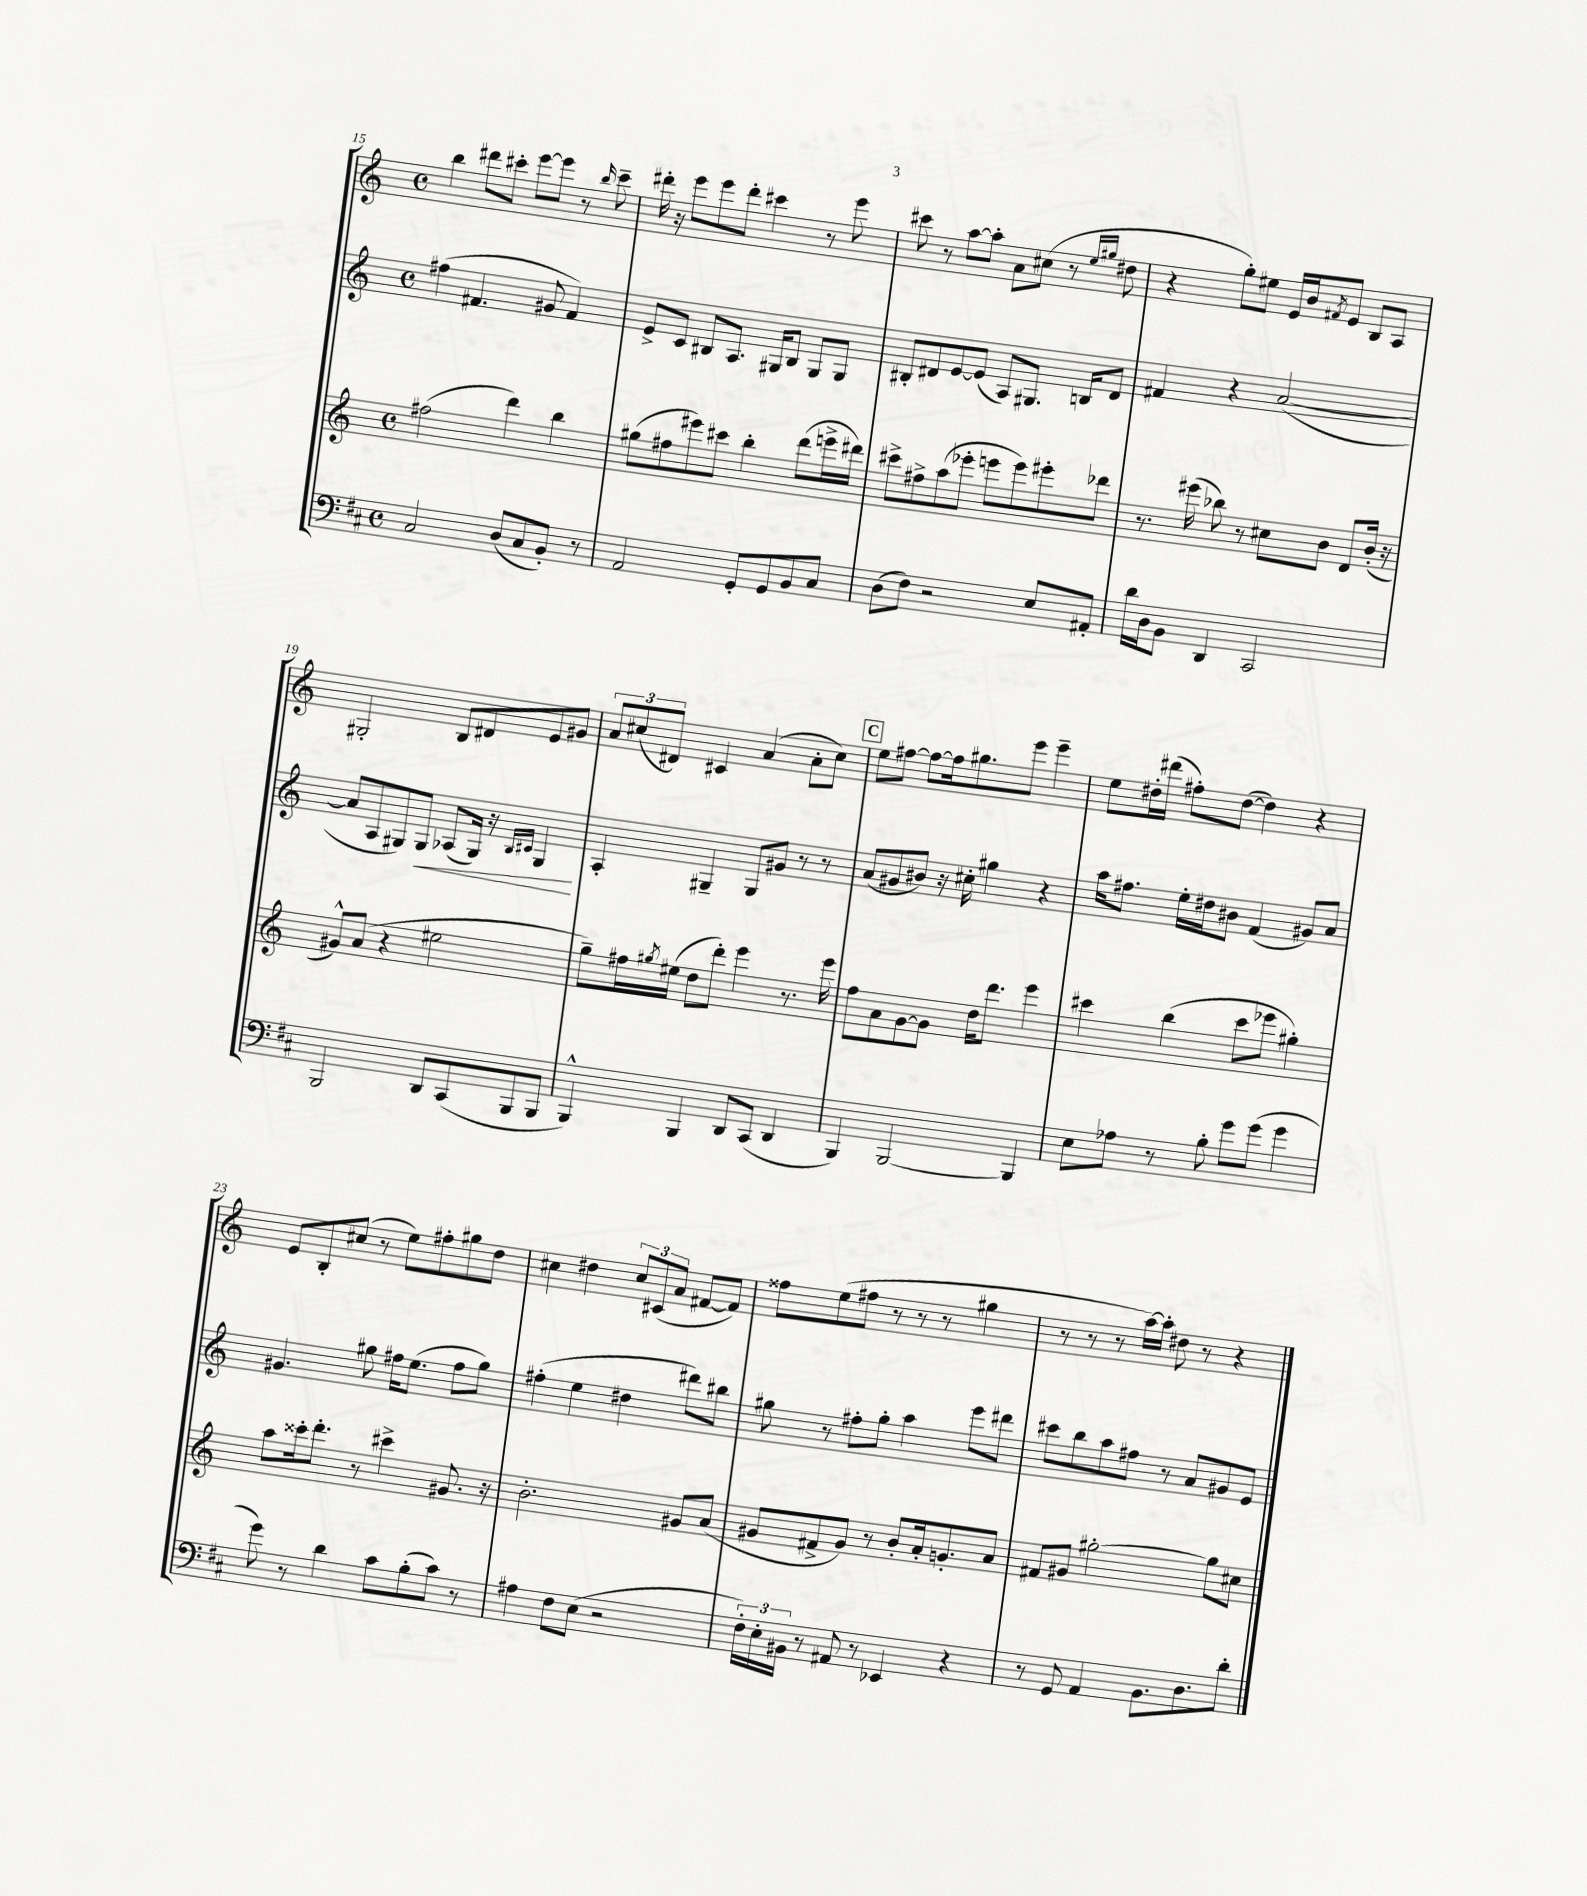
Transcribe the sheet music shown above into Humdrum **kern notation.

**kern	**kern	**kern	**dynam	**kern
*part4	*part3	*part2	*part2	*part1
*staff4	*staff3	*staff2	*staff2	*staff1
*clefF4	*clefG2	*clefG2	*	*clefG2
*k[f#c#]	*k[]	*k[]	*	*k[]
*M4/4	*M4/4	*M4/4	*	*M4/4
*met(c)	*met(c)	*met(c)	*	*met(c)
=15	=15	=15	=15	=15
2C#/	(2ff#X\	(4ff#X\	.	4bb\
.	.	4.f#X/	.	8ddd#X\L
.	.	.	.	8ccc#X'\J
(8D/L	4ddd\)	.	.	[8eee\L
8C#/	.	8g#X/	.	8eee\J]
8BB'/J)	4bb\	4f#/)	.	8r
.	.	.	.	16qqbb/
8r	.	.	.	8ccc#~\
=16	=16	=16	=16	=16
2AA/	(8gg#X\L	8e^/L	.	16ddd#X'\
.	.	.	.	16r
.	8ff#X\	8c/J	.	8eee\L
.	8eee#X\)	8B#X/L	.	8eee\
.	8ccc#X\J	8.A/J	.	8ddd#'\J
8GG'/L	4bb'\	.	.	4ccc#X\
.	.	16G#X/KL	.	.
8GG/	.	8B#/J	.	.
8BB/	(8ddd\L	8G#/L	.	8r
8C#/J	16eeen^\L	8G#/J	.	8eee\
.	16ddd#X\JJ)	.	.	.
=17	=17	=17	=17	=17
(8D\L	8ccc#X^\L	8B#X'/L	.	8ccc#X\
8F#\J)	8ff#X^\	8d#X/	.	8r
2r	(8aa\	[8e/	.	[8aa\L
.	8eee-X'\J	(8e/J]	.	8aa'\J]
.	8eeen\L	8A/L)	.	8a\L
.	8eee\)	8.G#X/J	.	(8cc#X\J
8E/L	8eee#X'\	.	.	8r
.	.	16Bn/KL	.	.
.	.	.	.	16qqee/LL
.	.	.	.	16qqgg#X/JJ
8AA#X'/J	8ddd-X\J	8d#/J	.	8dd#X\
=18	=18	=18	=18	=18
16d\LL	8.r	4f#X/	.	4r
16D\J	.	.	.	.
8BB\J	.	.	.	.
.	(16eee#X\	.	.	.
4DD/	8bb-X\)	4r	.	8gg'\L)
.	8r	.	.	8ee#X\J
2CC#/	8cc#X\L	([2a/	.	16e/LL
.	.	.	.	16b/J
.	.	.	.	8qf#X/
.	8b\J	.	.	8e/J
.	8d/L	.	.	8B/L
.	(16b'/Jk	.	.	8A/J
.	16r	.	.	.
!!LO:LB:g=z
=19	=19	=19	=19	=19
2BBB/	8g#X^^/L)	8a/L]	.	2G#X'/
.	(8a/J	8A/	.	.
.	4r	8G#X/)	.	.
!	!	!	!LO:HP:b	!
.	.	8G#/J	<	.
8DD/L	2ee#X\	(8A-X/L	.	8B/L
(8CC#/	.	16G#/Jk)	.	8d#X/
.	.	16r	.	.
.	.	16qqB/LL	.	.
.	.	16qqc#X/JJ	.	.
8BBB/	.	4G#/	.	8e/
8BBB/J	.	.	.	8g#X/J
.	.	.	[	.
=20	=20	=20	=20	=20
4BBB^^/)	8gg~\L)	4A'/	.	12a/L
.	.	.	.	(12cc#X/
.	16ff#X\L	.	.	.
.	.	.	.	12d#X/J)
.	8qgg#X/	.	.	.
.	(16ee#X\JJ	.	.	.
4BBB/	8dd\L	4G#X~/	.	4c#X/
.	8ddd'\J)	.	.	.
8DD/L	4eee\	8G#/L	.	(4a/
(8CC#/J	.	8g#X/J	.	.
4DD/	8.r	8r	.	8a'\L
.	.	8r	.	8cc#\J)
.	16eee\	.	.	.
!!LO:REH:place=s1:t=C
=21	=21	=21	=21	=21
4BBB/)	8ff\L	(8a/L	.	8ee\L
.	8a\	8g#X/	.	[8ff#X\J
[2BBB/	[8g\	8b#X/J)	.	8ff#\L_
.	8g\J]	16r	.	16ff#\k]
.	.	16cc#X'\	.	8.gg#X\
.	16dd\KL	4gg#X\	.	.
.	8.ddd\J	.	.	.
.	.	.	.	8eee\J
4BBB/]	4eee\	4r	.	4eee~\
=22	=22	=22	=22	=22
8E\L	4ccc#X\	16aa\KL	.	8ee\L
.	.	8.ff#X\J	.	.
8A-X\J	.	.	.	16dd#X'\L
.	.	.	.	(16ddd#X\JJ
8r	(4bb\	16ee'\LL	.	8ff#X'\L)
.	.	16dd#X\J	.	.
8B'\	.	8b#X\J	.	([8dd#\J
8g\L	8ccc#\L	(4f/	.	4dd#\])
(8g\J	8eee-X\J	.	.	.
4g\	4gg#X'\)	8g#X/L)	.	4r
.	.	8a/J	.	.
!!LO:LB:g=z
=23	=23	=23	=23	=23
8g\)	8aa\L	4.g#X/	.	8e/L
8r	16ccc##X'\k	.	.	8B'/
.	8.ddd'\J	.	.	.
4d\	.	.	.	(8cc#X/J
.	8r	8gg#X\	.	8r
8c#\L	4ccc#X^\	16ff#X\KL	.	8ee\L)
.	.	(8.ee\J	.	.
(8B'\	.	.	.	8ff#X'\
8c#\J)	8.g#X/	8ff#\L	.	8gg#X\
8r	.	8gg#\J)	.	8dd\J
.	16r	.	.	.
=24	=24	=24	=24	=24
4A#X\	2.b'\	(4ff#X'\	.	4cc#X\
8F#\L	.	4ee\	.	4dd#X\
(8E\J	.	.	.	.
2r	.	4dd#X\	.	12cc#/L
.	.	.	.	(12c#X/
.	.	.	.	12a/J
.	8g#X/L	8ddd#X\L)	.	[8f#X/L
.	(8a/J	8bb#X\J	.	8f#/J])
=25	=25	=25	=25	=25
24F#'\LL)	8g#X/L	8gg#X\	.	8ff##X\L
24E'\	.	.	.	.
24BB#X\JJ	.	.	.	.
8r	8f#X^/	8r	.	(8ee\
8AA#X/	8g#/J)	8ff#X'\L	.	8ff#X\J
8r	8r	8gg#'\J	.	8r
4EE-X/	8b'/L	4aa\	.	8r
.	16a'/k	.	.	8r
.	8.gn'/	.	.	.
4r	.	8eee\L	.	4gg#X\
.	8a/J	8ddd#X\J	.	.
=26	=26	=26	=26	=26
8r	8f#X/L	8ccc#X\L	.	8r
8GG/	8g#X/J	8bb\	.	8r
4AA/	[2gg#X'\	8aa\	.	8r
.	.	8ff#X\J	.	[16aa\LL)
.	.	.	.	16aa'\JJ]
8.BB\L	.	8r	.	8dd#X\
.	.	8a/L	.	8r
8.D\	.	.	.	.
.	8gg#\L]	8g#X/	.	4r
8d'\J	8cc#X\J	8e/J	.	.
==	==	==	==	==
*-	*-	*-	*-	*-
